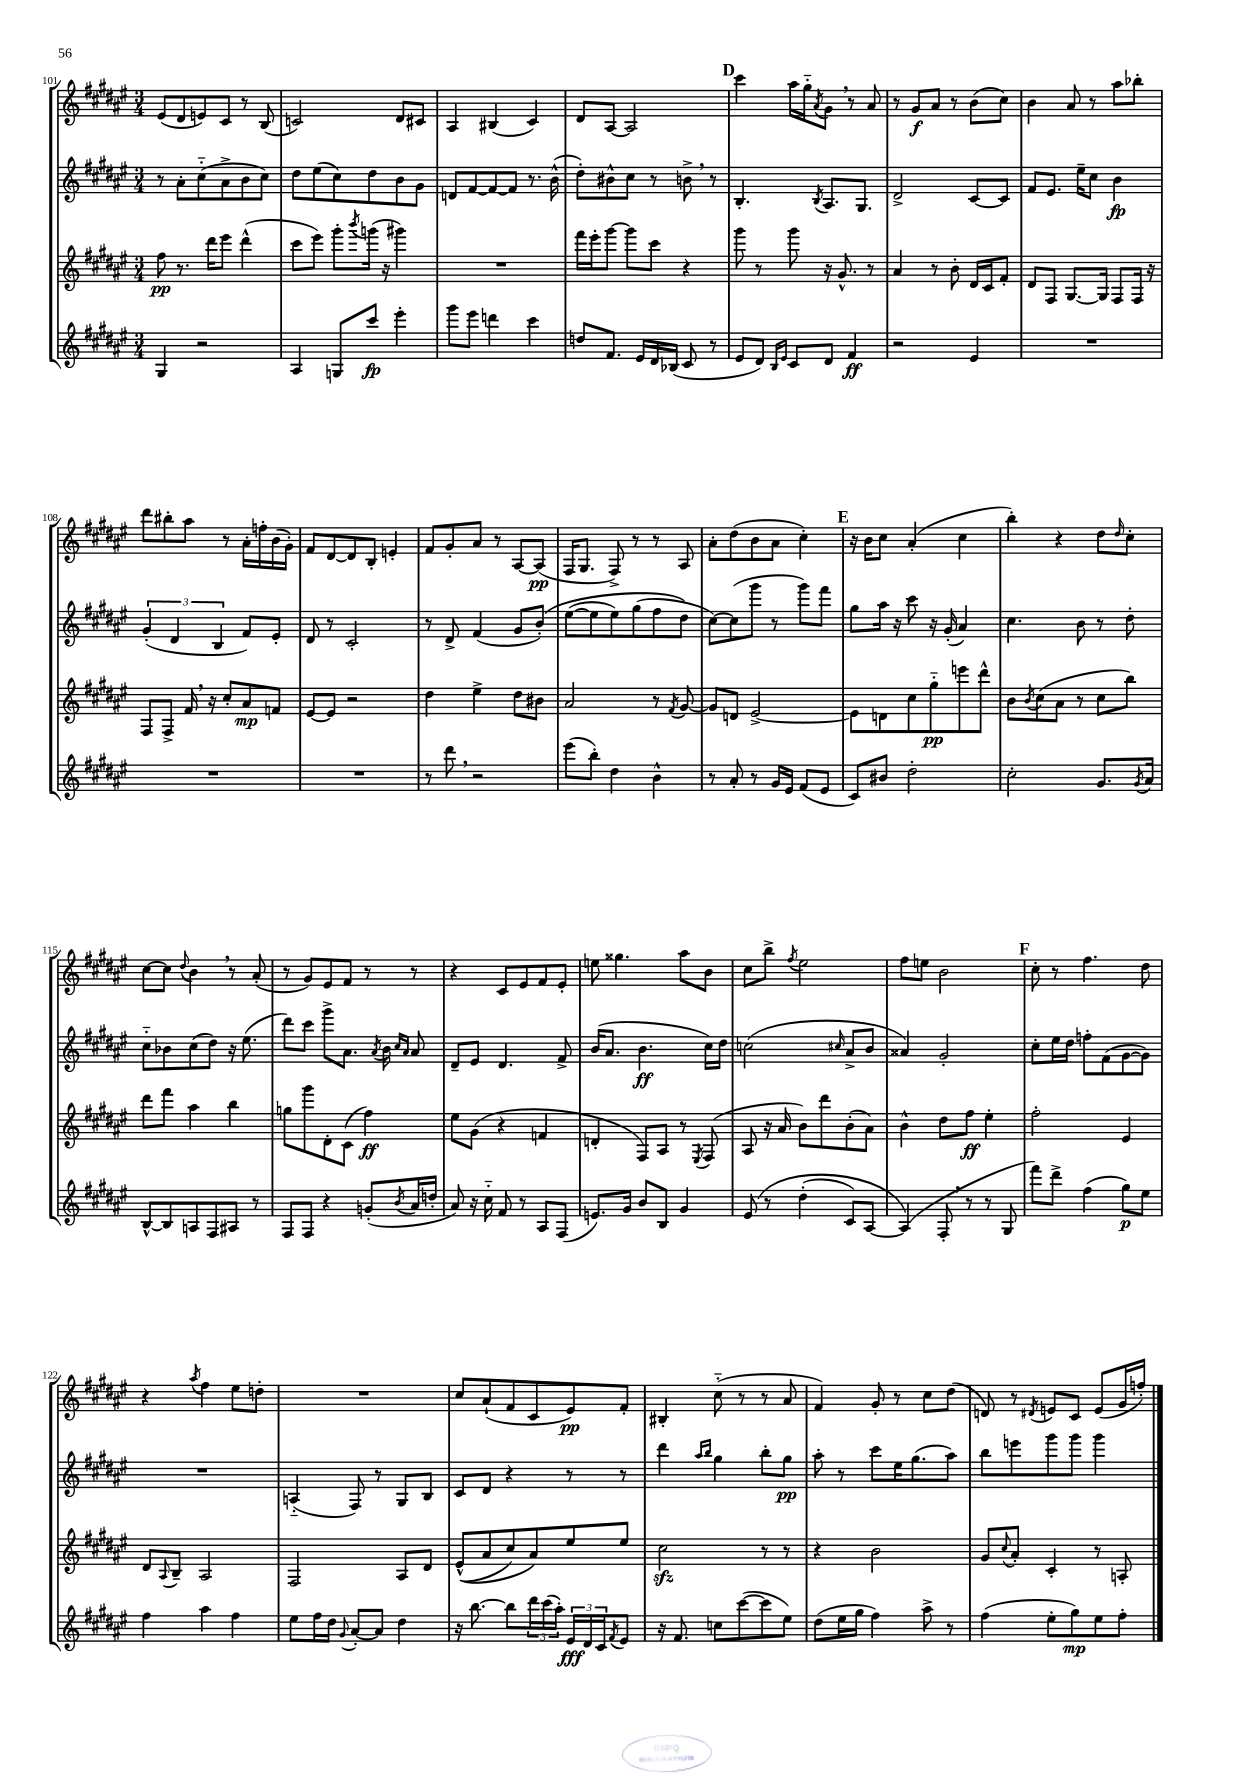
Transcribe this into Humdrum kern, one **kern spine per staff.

**kern	**kern	**kern	**kern
*staff4	*staff3	*staff2	*staff1
*clefG2	*clefG2	*clefG2	*clefG2
*k[f#c#g#d#a#e#]	*k[f#c#g#d#a#e#]	*k[f#c#g#d#a#e#]	*k[f#c#g#d#a#e#]
*M3/4	*M3/4	*M3/4	*M3/4
4G#/	8ff#\	8r	(8e#/L
.	8.r	8a#'\L	8d#/
2r	.	(8cc#'~\	8e/)
.	16ddd#\LK	.	.
.	8eee#\J	8a#^\	8c#/J
.	(4ddd#^^\	8b\	8r
.	.	8cc#\J)	(8B/
=	=	=	=
4A#/	8ccc#\L	8dd#\L	2c/)
.	8eee#\J)	(8ee#\	.
8G/L	8ggg#'\L	8cc#\)	.
.	8qbbb/	.	.
8ccc#/J	(16ggg\Jk	8dd#\	.
.	16r	.	.
4eee#'\	4ggg#\)	8b\	8d#/L
.	.	8g#\J	8c#/J
=	=	=	=
8ggg#\L	2.r	8d/L	4A#/
8eee#\J	.	[8f#/	.
4ddd\	.	8f#/_	(4B#/
.	.	8f#/]J	.
4ccc#\	.	8.r	4c#/)
.	.	(16b^^\	.
=	=	=	=
8dd/L	16fff#\LL	8dd#'\L)	8d#/L
.	16eee#'\J	.	.
8.f#/J	[8ggg#\J	8b#^^\	[8A#/J
.	8ggg#\]L	8cc#\J	2A#/]
16e#/LL	.	.	.
16d#/	8ccc#\J	8r	.
(16B-/JJ	.	.	.
8c#/	4r	8b^\	.
8r	.	8r	.
=	=	=	=
8e#/L	8ggg#\	4.B'/	4ccc#\
8d#/J)	8r	.	.
16qqB/LL	.	.	.
16qqe#/JJ	.	.	.
8c#/L	8ggg#\	.	16aa#\LL
.	.	.	16gg#'~\J
.	.	8qB/	8qa#/
8d#/J	16r	8.A#/L	8g#\J
.	8.g#^^/	.	.
4f#/	.	.	8r
.	.	8.G#/J	.
.	8r	.	8a#/
=	=	=	=
2r	4a#/	2d#^/	8r
.	.	.	8g#/L
.	8r	.	8a#/J
.	8b'\	.	8r
4e#/	16d#/LL	[8c#/L	(8b\L
.	16c#/J	.	.
.	8f#'/J	8c#/]J	8cc#\J)
=	=	=	=
2.r	8d#/L	8f#/L	4b\
.	8F#/J	8.e#/J	.
.	[8.G#/L	.	8a#/
.	.	16ee#~\LK	.
.	.	8cc#\J	8r
.	16G#/]Jk	.	.
.	8F#/L	4b\	8aa#\L
.	16F#/Jk	.	8bb-'\J
.	16r	.	.
=	=	=	=
2.r	8F#/L	(6g#'/	8ddd#\L
.	8F#^/J	.	8bb#'\
.	.	6d#/	.
.	16f#/	.	8aa#\J
.	16r	.	.
.	.	6B/	.
.	8cc#'/L	.	8r
.	8a#/	8f#/L)	16a#'\LL
.	.	.	16ff'\
.	8f/J	8e#'/J	(16b\
.	.	.	16g#'\JJ)
=	=	=	=
2.r	[8e#/L	8d#/	8f#/L
.	8e#/]J	8r	[8d#/
.	2r	2c#'/	8d#/]
.	.	.	8B'/J
.	.	.	4e'/
=	=	=	=
8r	4dd#\	8r	8f#/L
8ddd#\	.	8d#^/	8g#'/
2r	4ee#^\	(4f#/	8a#/J
.	.	.	8r
.	8dd#\L	8g#/L	[8A#/L
.	8b#\J	&(8b'/J)	(8A#/]J
=	=	=	=
(8eee#\L	2a#/	([8ee#\L	16F#/LK
.	.	.	8.G#/J
8bb'\J)	.	8ee#\]	.
4dd#\	.	8ee#\)	8F#^/)
.	.	(8gg#\	8r
4b^^\	8r	8ff#\	8r
.	8qf#/	.	.
.	[8g#/	8dd#\J&)	8A#/
=	=	=	=
8r	8g#/]L	[8cc#\L)	8a#'\L
8a#'/	8d/J	(8cc#\]	(8dd#\
8r	[2e#^/	8ggg#\J	8b\
16g#/LL	.	8r	8a#\J
16e#/JJ	.	.	.
(8f#/L	.	8ggg#\L)	4cc#'\)
8e#/J	.	8fff#\J	.
=	=	=	=
8c#/L)	8e#\]L	8gg#\L	16r
.	.	.	16b\LK
8b#/J	8d\	16aa#\Jk	8cc#\J
.	.	16r	.
2dd#'\	8cc#\	8ccc#\	(4a#'/
.	8gg#'~\	16r	.
.	.	(16g#'/	.
.	8eee\	4a#/)	4cc#\
.	8ddd#^^\J	.	.
=	=	=	=
2cc#'\	8b\L	4.cc#\	4bb'\)
.	8qb/	.	.
.	(8cc#\	.	.
.	8a#\J	.	4r
.	8r	8b\	.
8.g#/L	8cc#\L	8r	8dd#\L
.	.	.	16qqdd#/
.	8bb\J)	8dd#'\	8cc#'\J
8qg#/	.	.	.
16a#/Jk	.	.	.
=	=	=	=
[8B^^/L	8ddd#\L	8cc#'~\L	[8cc#\L
8B/]	8fff#\J	8b-\	8cc#\]J
.	.	.	8qqdd#/
8A/	4aa#\	(8cc#\	4b\
8F#/	.	8dd#\J)	.
8A#/J	4bb\	16r	8r
.	.	(8.ee#\	.
8r	.	.	(8a#'/
=	=	=	=
8F#/L	8gg\L	8ddd#\L)	8r
8F#/J	8ggg#\	8ccc#\J	8g#/L)
4r	8d#'\	8ggg#^\L	8e#/
.	(8c#\J	8.a#\J	8f#/J
(8g'/L	4ff#\)	.	8r
.	.	8qa#/	.
.	.	16b\	.
.	.	16qqcc#/LL	.
8qb/	.	16qqa#/JJ	.
16a#/L	.	8a#/	8r
16dd'/JJ	.	.	.
=	=	=	=
8a#/)	8ee#\L	8d#~/L	4r
16r	(8g#\J	8e#/J	.
16cc#'~\	.	.	.
8f#/	4r	4.d#/	8c#/L
8r	.	.	8e#/
8A#/L	4f/	.	8f#/
(8F#/J	.	8f#^/	8e#'/J
=	=	=	=
8.e/L)	4d'/	(16b/LK	8ee\
.	.	8.a#/J	.
.	.	.	4.gg##\
16g#/Jk	.	.	.
8b/L	8F#/L)	4.b\	.
8B/J	8A#/J	.	.
4g#/	8r	.	8aa#\L
.	8qE#/	.	.
.	(8F#/	16cc#\LL)	8b\J
.	.	16dd#\JJ	.
=	=	=	=
&(8e#/	8A#/	(2cc\	8cc#\L
8r	16r	.	8bb^\J
.	16a#/	.	.
.	.	.	8qff#/
(4dd#'\	8b\L)	.	2ee#\
.	8ddd#\	.	.
.	.	16qqcc#/	.
8c#/L)	(8b'\	8a#^/L	.
[8A#/J	8a#\J)	8b/J	.
=	=	=	=
(4A#/]&)	4b^^\	4a##/)	8ff#\L
.	.	.	8ee\J
8F#'/	8dd#\L	2g#'/	2b\
8r	8ff#\J	.	.
8r	4ee#'\	.	.
8G#/	.	.	.
=	=	=	=
8fff#\L)	2ff#'\	8cc#'\L	8cc#'\
8ddd#^\J	.	16ee#\L	8r
.	.	16dd#\JJ	.
(4ff#\	.	8ff'\L	4.ff#\
.	.	(8f#\	.
8gg#\L)	4e#/	[8g#\	.
8ee#\J	.	8g#\]J)	8dd#\
=	=	=	=
4ff#\	8d#/L	2.r	4r
.	8qqA#/	.	.
.	8B~/J	.	.
.	.	.	8qaa#/
4aa#\	2A#/	.	4ff#\
4ff#\	.	.	8ee#\L
.	.	.	8dd'\J
=	=	=	=
8ee#\L	2F#/	(4A'~/	2.r
16ff#\L	.	.	.
16dd#\JJ	.	.	.
8qqg#/	.	.	.
[8a#'/L	.	8F#/)	.
8a#/]J	.	8r	.
4dd#\	8A#/L	8G#/L	.
.	8d#/J	8B/J	.
=	=	=	=
16r	&((8e#^^/L	8c#/L	8cc#/L
[8.bb\	.	.	.
.	8a#/	8d#/J	(8a#`/
8bb\]L	8cc#/)	4r	8f#/
24ddd#\L	8a#/&)	.	8c#/
(24ccc#\	.	.	.
24aa#'\JJ)	.	.	.
24e#/LL	8ee#/	8r	8e#/)
24d#/	.	.	.
24c#/J	.	.	.
8qf#/	.	.	.
8e#/J	8ee#/J	8r	8f#'/J
=	=	=	=
16r	2cc#\	4ddd#\	4B#'/
8.f#/	.	.	.
.	.	16qqaa#/LL	.
.	.	16qqbb/JJ	.
8cc\L	.	4gg#\	(8cc#'~\
([8ccc#\	.	.	8r
8ccc#\]	8r	8bb'\L	8r
8ee#\J)	8r	8gg#\J	8a#/
=	=	=	=
(8dd#\L	4r	8aa#'\	4f#/)
16ee#\L	.	8r	.
16gg#\JJ	.	.	.
4ff#\)	2b\	8ccc#\L	8g#'/
.	.	16ee#\K	8r
.	.	(8.gg#\	.
8aa#^\	.	.	8cc#\L
8r	.	8aa#\J)	(8dd#\J
=	=	=	=
(4ff#\	8g#/L	8bb\L	8d/)
.	8qqcc#/	.	.
.	8a#'/J	8eee\	8r
.	.	.	8qd#/
8ee#'\L	4c#'/	8ggg#\	8e/L
8gg#\)	.	8ggg#\J	8c#/J
8ee#\	8r	4ggg#\	(8e/L
8ff#'\J	8A'/	.	16g#/L
.	.	.	16ff'/JJ)
==	==	==	==
*-	*-	*-	*-
